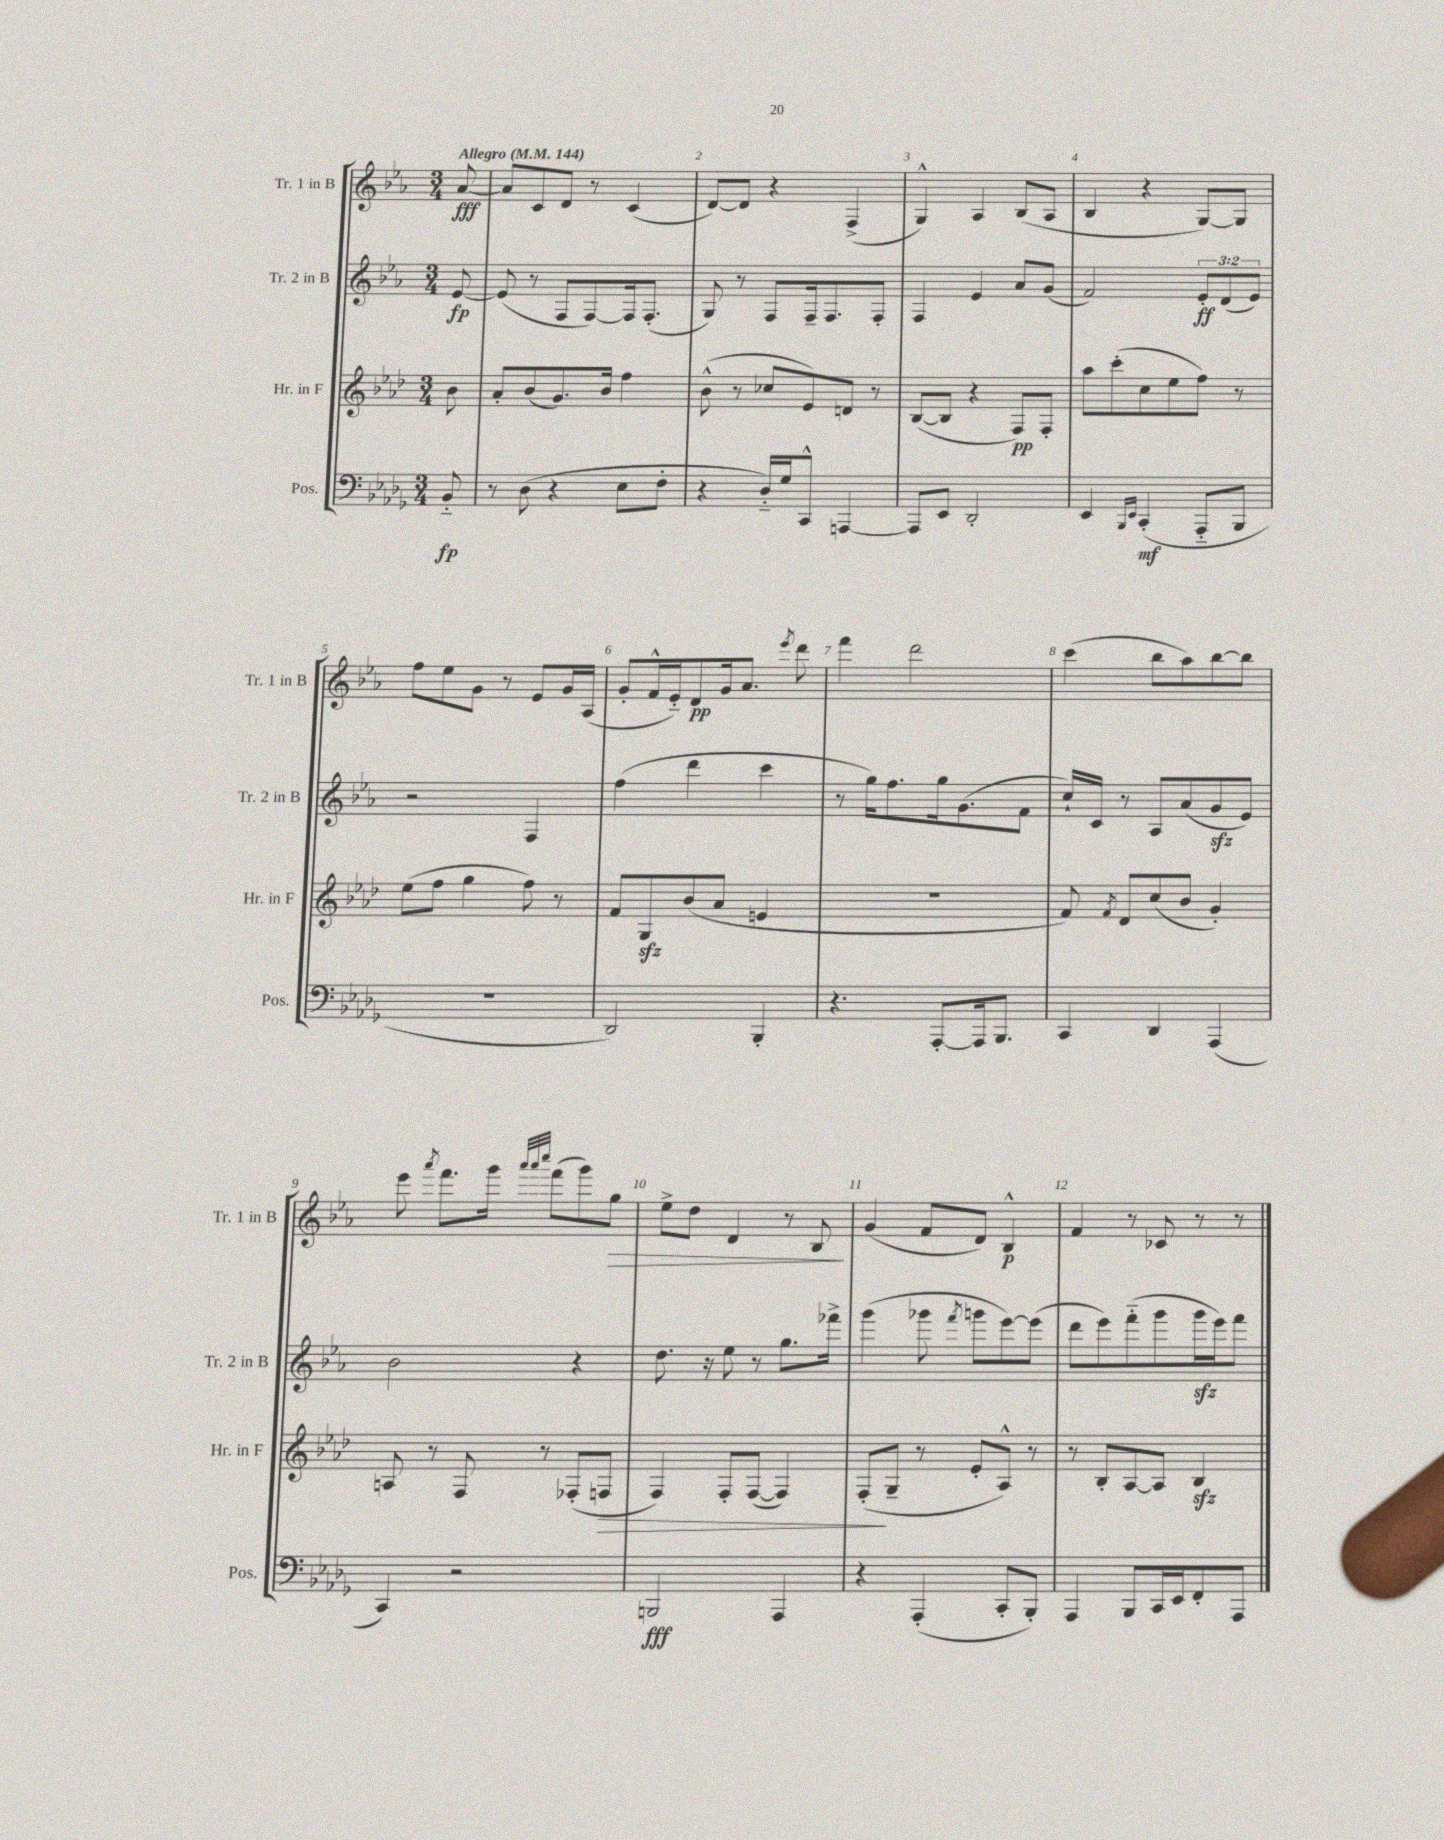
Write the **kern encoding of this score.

**kern	**kern	**kern	**kern
*staff4	*staff3	*staff2	*staff1
*clefF4	*clefG2	*clefG2	*clefG2
*k[b-e-a-d-g-]	*k[b-e-a-d-]	*k[b-e-a-]	*k[b-e-a-]
*M3/4	*M3/4	*M3/4	*M3/4
*MM144	*MM144	*MM144	*MM144
8BB-'~/	8b-\	[8e-/	[8a-/
=	=	=	=
8r	8a-'/L	(8e-/]	8a-/]L
(8D-\	(8b-/	8r	8c/
4r	8.g/)	8F/L	8d/J
.	.	[8F/)	8r
.	16b-/Jk	.	.
8E-\L	4ff\	16F/]k	(4c/
.	.	(8.F'/J	.
8F'\J	.	.	.
=	=	=	=
4r	(8b-^^\	8G/)	[8d/L)
.	8r	8r	8d/]J
16D-'~/LL)	8cc-/L	8F/L	4r
16G-/J	.	.	.
8CC^^/J	8e-/)	16F~/k	.
.	.	8.F/	.
[4AAA/	8d/J	.	(4F^/
.	8r	8F'/J	.
=	=	=	=
8AAA/]L	([8B-/L	4F/	4G^^/)
8EE-/J	8B-/]J	.	.
2DD-'/	4r	4e-/	4A-/
.	8F/L)	8a-/L	(8B-/L
.	8F'/J	(8g/J	8A-/J
=	=	=	=
4EE-/	8aa-\L	2f/)	4B-/
.	(8ccc'\	.	.
16qqBBB-/LL	.	.	.
16qqEE-/JJ	.	.	.
(4CC'/	8cc\	.	4r
.	8ee-\	.	.
8AAA-'~/L	8ff\J)	12e-'/L	[8G/L)
.	.	(12d/	.
8BBB-/J	8r	.	8G/]J
.	.	12e-/J)	.
=	=	=	=
2.r	(8ee-\L	2r	8ff\L
.	8ff\J	.	8ee-\
.	4gg\	.	8g\J
.	.	.	8r
.	8ff\)	4F/	8e-/L
.	8r	.	16g/L
.	.	.	(16A-/JJ
=	=	=	=
2DD-/)	8f/L	(4ff\	8g'/L
.	8G/	.	16f^^/L
.	.	.	16e-'~/J)
.	(8b-/	4ddd\	8d/
.	8a-/J	.	16g/k
.	.	.	8.a-/J
4BBB-'/	4e/	4ccc\	.
.	.	.	8qeee-/
.	.	.	8ddd\
=	=	=	=
4.r	2.r	8r	4fff\
.	.	16gg\LK)	.
.	.	8.ff\	.
.	.	.	2ddd\
[8AAA-'/L	.	16gg\k	.
.	.	(8.g\	.
16AAA-/]k	.	.	.
8.BBB-/J	.	.	.
.	.	8f\J	.
=	=	=	=
4CC/	8f/)	16cc`/LL)	(4ccc\
.	.	16c/JJ	.
.	8qf/	.	.
.	8d-/L	8r	.
4DD-/	(8cc/	8A-/L	8bb-\L
.	8b-/J	(8a-/	8aa-\)
(4AAA-/	4g'/)	8g/	[8bb-\
.	.	8e-/J)	8bb-\]J
=	=	=	=
4CC/)	8A/	2b-\	8eee-\
.	.	.	8qaaa-/
.	8r	.	8.fff\L
2r	8F/	.	.
.	.	.	16ggg\Jk
.	.	.	32qqaaa-/LLL
.	.	.	32qqaaa-/
.	.	.	32qqcccc/JJJ
.	8r	.	(8fff\L
.	(8F-'/L	4r	8ggg\)
.	8F/J	.	8gg\J
=	=	=	=
2BBB/	4F/)	8.dd\	8ee-^\L
.	.	.	8dd\J
.	.	16r	.
.	8F'/L	8ee-\	4d/
.	([8F/J	8r	.
4AAA-/	4F/])	8.gg\L	8r
.	.	.	8B-/
.	.	16fff-^\Jk	.
=	=	=	=
4r	(8F'/L	(4ggg\	(4g/
.	8G~/J	.	.
(4AAA-'/	8r	8ggg-\	8f/L
.	.	8qfff/	.
.	8e-'/L	8ggg\L	8d/J)
8CC'/L	8A-^^/J)	[8eee-\)	4B-^^/
8BBB-'/J)	8r	(8eee-\]J	.
=	=	=	=
4AAA-/	8r	8ddd\L	4f/
.	8B-'/L	8eee-\)	.
8BBB-/L	[8A-/	(8fff'~\	8r
16CC/L	8A-/]J	8ggg\	8c-/
16EE-/J	.	.	.
8FF'/	4B-/	16ggg\L	8r
.	.	16eee-\J)	.
8AAA-/J	.	8fff\J	8r
==	==	==	==
*-	*-	*-	*-
